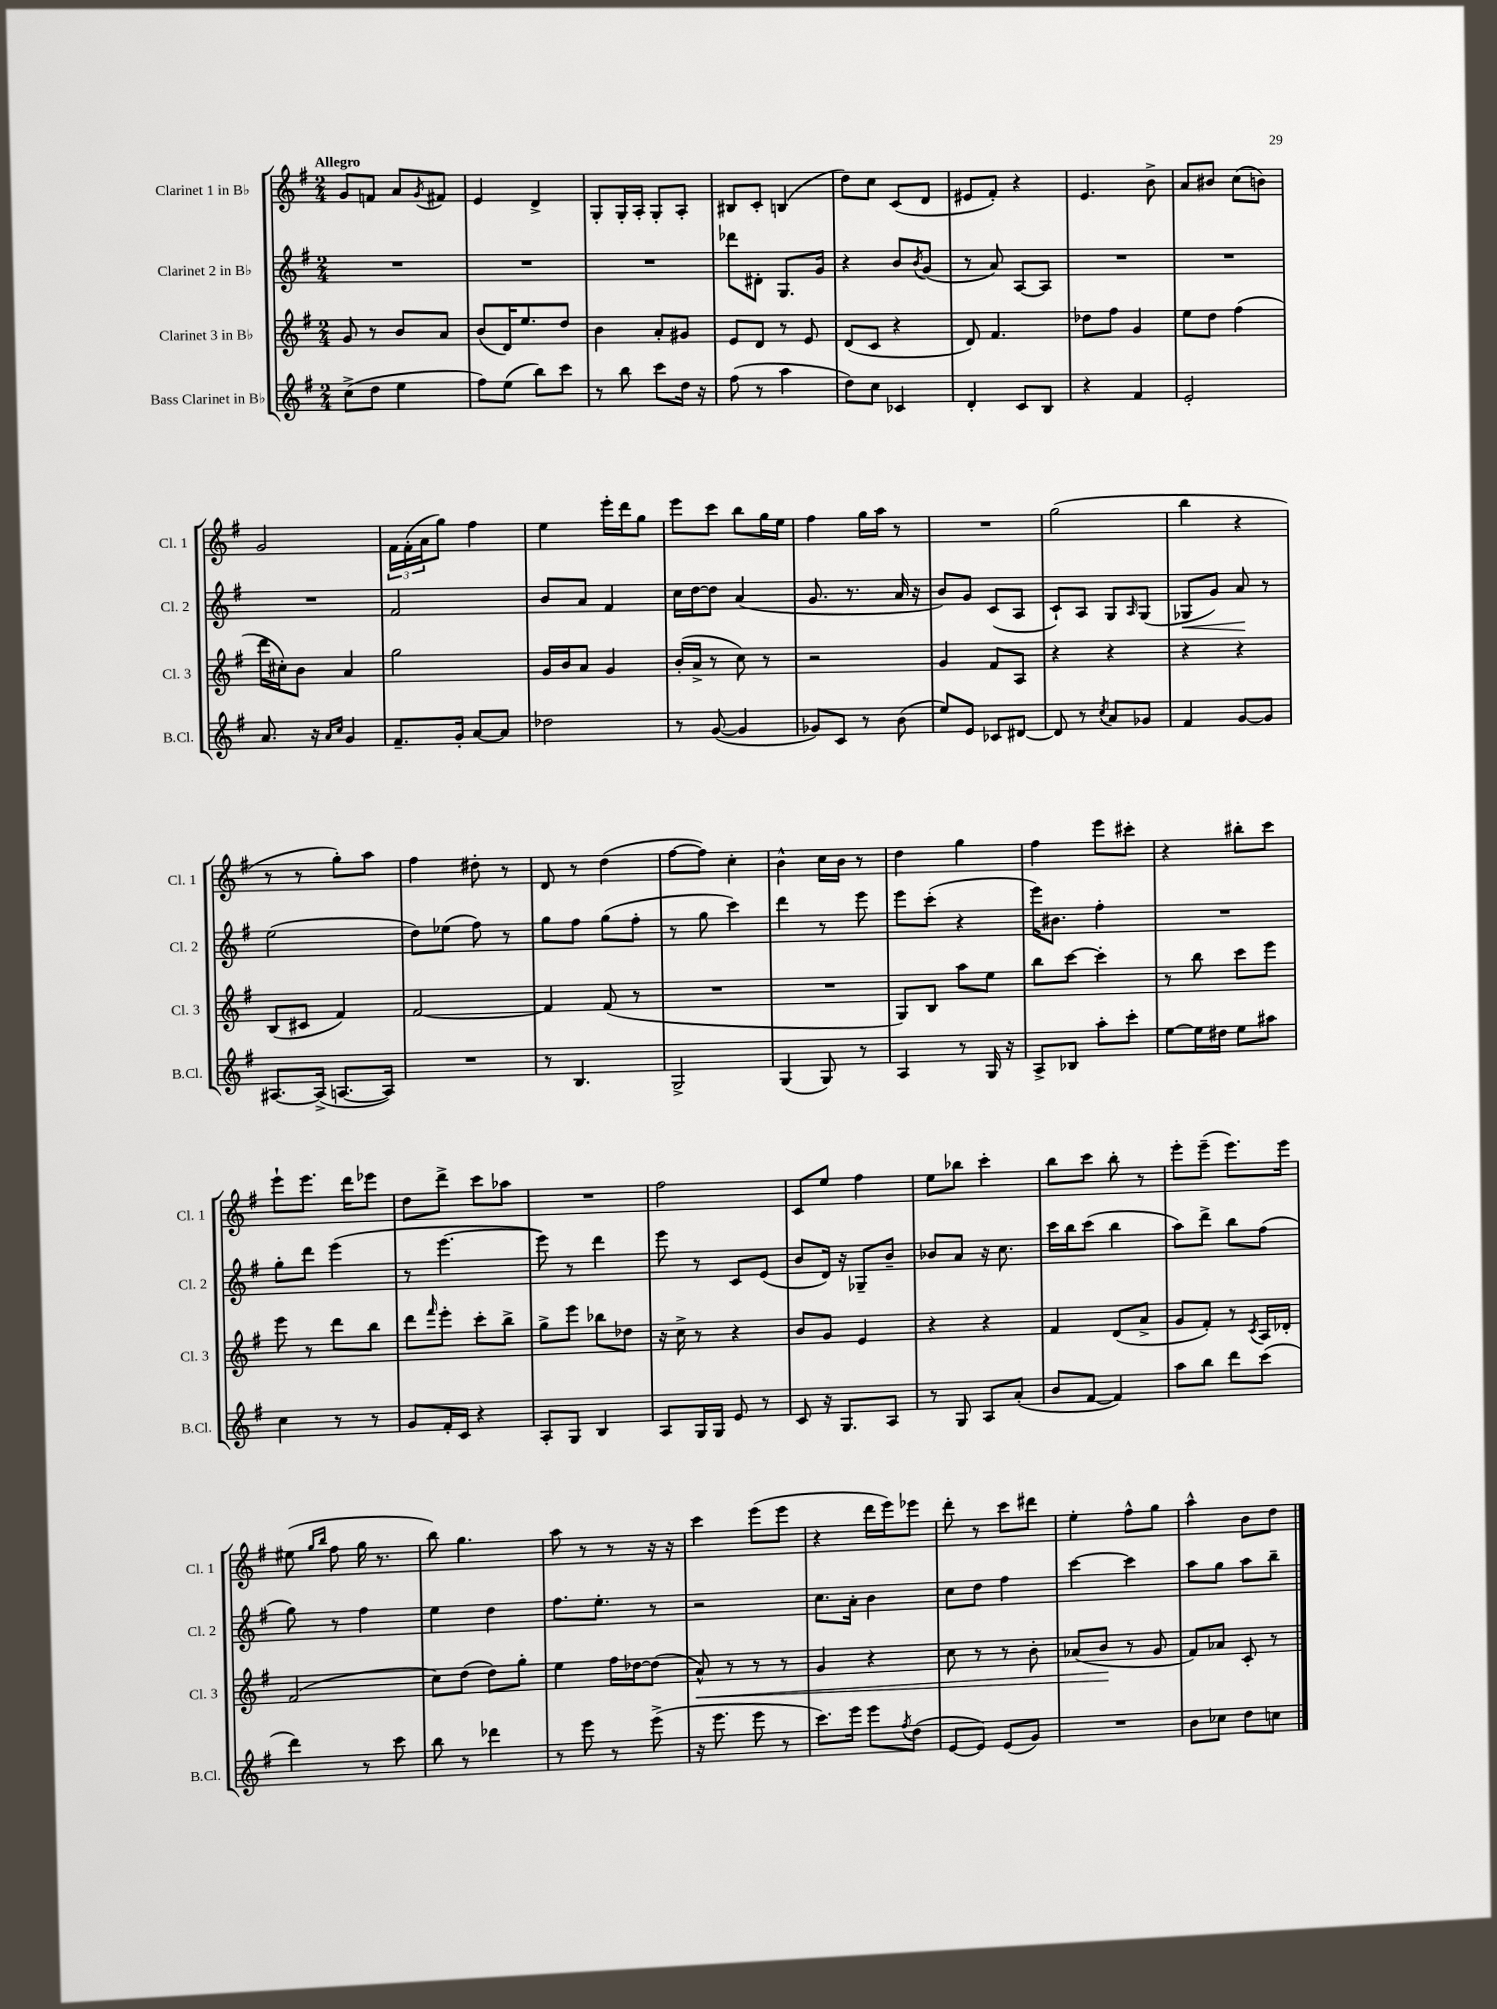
<<
\new StaffGroup <<
\new Staff = "s0" \with { instrumentName = "Clarinet 1 in Bb" shortInstrumentName = "Cl. 1" } {
    \clef treble \key g \major \numericTimeSignature \time 2/4 \tempo "Allegro"
    g'8 f'8 a'8 \acciaccatura { g'8 } fis'8 |
    e'4 d'4-> |
    g8-. g16-. a16-. g8-. a8-. |
    bis8 c'8-. b4( |
    d''8) c''8 c'8( d'8 |
    eis'8 fis'8-.) r4 |
    e'4. b'8-> |
    a'8 bis'8 c''8( b'8) |
    g'2 |
    \tuplet 3/2 { fis'16 fis'16-.( a'16 } g''8) fis''4 |
    e''4 e'''16-. d'''16 g''8 |
    e'''8 c'''8 b''8 g''16 e''16 |
    fis''4 g''16 a''16 r8 |
    R2 |
    g''2( |
    b''4 r4 |
    r8 r8 g''8-.) a''8 |
    fis''4 dis''8-. r8 |
    d'8 r8 d''4( |
    fis''8~ fis''8) c''4-. |
    b'4-^ c''16 b'16 r8 |
    d''4 g''4 |
    fis''4 e'''8 cis'''8-. |
    r4 bis''8-. c'''8 |
    e'''8-! e'''8. d'''16 ees'''8 |
    d''8 d'''8-> c'''8 aes''8 |
    R2 |
    fis''2 |
    c'8 e''8 fis''4 |
    e''8 bes''8 c'''4-. |
    b''8 c'''8 b''8-. r8 |
    e'''8-. e'''8--( e'''8.) e'''16 |
    eis''8( \grace { g''16 b''16 } fis''8 g''16 r8. |
    b''8) g''4. |
    a''8 r8 r8 r16 r16 |
    c'''4 e'''8( e'''8 |
    r4 d'''16 e'''16) ees'''8 |
    d'''8-. r8 c'''8 dis'''8 |
    e''4-. fis''8-^ g''8 |
    a''4-^ b'8 d''8 \bar "|." |
}
\new Staff = "s1" \with { instrumentName = "Clarinet 2 in Bb" shortInstrumentName = "Cl. 2" } {
    \clef treble \key g \major \numericTimeSignature \time 2/4
    R2 |
    R2 |
    R2 |
    des'''8 dis'8-. g8. g'16 |
    r4 b'8 \acciaccatura { b'8 } g'8( |
    r8 a'8) a8~ a8 |
    R2 |
    R2 |
    R2 |
    fis'2 |
    b'8 a'8 fis'4 |
    c''16 d''16~ d''8 a'4( |
    g'8. r8. a'16 r16 |
    b'8) g'8 c'8( a8 |
    c'8-!) a8 g8 \grace { a16 } g8( |
    ges8\< g'8) a'8\! r8 |
    e''2( |
    d''8) ees''8( fis''8) r8 |
    g''8 fis''8 g''8( fis''8-. |
    r8 g''8 c'''4) |
    d'''4 r8 e'''8 |
    e'''8 c'''8-.( r4 |
    e'''16) bis'8. fis''4-. |
    R2 |
    g''8-. d'''8 e'''4( |
    r8 e'''4.~ |
    e'''8) r8 d'''4 |
    e'''8 r8 c'8 e'8( |
    b'8 d'16) r16 ges8-- b'8-- |
    bes'8 a'8 r16 c''8. |
    c'''16 b''16 c'''8( b''4 |
    a''8) d'''8-> b''8 fis''8( |
    g''8) r8 fis''4 |
    e''4 d''4 |
    fis''8. e''8.-. r8 |
    r2 |
    c''8. a'16-. b'4 |
    c''8 d''8 fis''4 |
    c'''4~ c'''4 |
    a''8 g''8 a''8 b''8-- \bar "|." |
}
\new Staff = "s2" \with { instrumentName = "Clarinet 3 in Bb" shortInstrumentName = "Cl. 3" } {
    \clef treble \key g \major \numericTimeSignature \time 2/4
    g'8 r8 b'8 a'8 |
    b'8( d'16) e''8. d''8 |
    b'4 a'8-. gis'8 |
    e'8 d'8 r8 e'8 |
    d'8( c'8 r4 |
    d'8) fis'4. |
    des''8 fis''8 g'4 |
    e''8 d''8 fis''4( |
    d'''16 cis''16-.) b'8 a'4 |
    g''2 |
    g'16 b'16 a'8 g'4 |
    b'16-.( a'16-> r8 c''8) r8 |
    r2 |
    g'4 fis'8 a8 |
    r4 r4 |
    r4 r4 |
    b8( cis'8 fis'4) |
    fis'2~ |
    fis'4 fis'8( r8 |
    R2 |
    R2 |
    g8) b8 a''8 e''8 |
    b''8 c'''8~ c'''4-. |
    r8 b''8 c'''8 e'''8 |
    e'''8 r8 d'''8 b''8 |
    d'''8 \grace { fis'''16 } e'''8-. c'''8-. b''8-> |
    g''8-> e'''8 bes''8 des''8 |
    r16 c''16-> r8 r4 |
    b'8 g'8 e'4 |
    r4 r4 |
    fis'4 d'8( a'8-> |
    g'8 fis'8-.) r8 \acciaccatura { c'8 } a16 des'16-. |
    fis'2( |
    c''8) d''8( d''8) g''8-. |
    e''4 fis''16 des''16~ des''8( |
    a'8-^\<) r8 r8 r8 |
    g'4 r4 |
    c''8 r8 r8 b'8-. |
    aes'8( b'8\! r8 g'8 |
    fis'8) aes'8 c'8-. r8 \bar "|." |
}
\new Staff = "s3" \with { instrumentName = "Bass Clarinet in Bb" shortInstrumentName = "B.Cl." } {
    \clef treble \key g \major \numericTimeSignature \time 2/4
    c''8->( d''8 e''4 |
    fis''8) e''8( b''8) c'''8 |
    r8 b''8 c'''8 d''16 r16 |
    fis''8( r8 a''4 |
    d''8) c''8 ces'4 |
    d'4-. c'8 b8 |
    r4 fis'4 |
    e'2-. |
    a'8. r16 \grace { a'16 c''16 } g'4 |
    fis'8.-- g'16-. a'8~ a'8 |
    des''2 |
    r8 g'8~( g'4 |
    ges'8) c'8 r8 b'8( |
    e''8) e'8 ces'8 dis'8~ |
    dis'8 r8 \acciaccatura { c''8 } a'8 ges'8 |
    fis'4 g'8~ g'8 |
    ais8.~ ais16->( a8.~ a16) |
    R2 |
    r8 b4. |
    g2-> |
    g4( g8) r8 |
    a4 r8 g16 r16 |
    a8-> bes8 a''8-. c'''8-. |
    e''8~ e''16 dis''16 e''8 ais''8 |
    c''4 r8 r8 |
    g'8 fis'16-. c'16 r4 |
    a8-. g8 b4 |
    a8 g16 g16 e'8 r8 |
    c'8 r16 g8. a8 |
    r8 g8 a8 a'8-.( |
    b'8 fis'8~ fis'4) |
    a''8 b''8 d'''8 c'''8( |
    d'''4) r8 c'''8 |
    b''8 r8 des'''4 |
    r8 e'''8 r8 e'''8->( |
    r16 e'''8. e'''8 r8 |
    c'''8.) e'''16 e'''8 \acciaccatura { fis''8 } d''8( |
    e'8~ e'8) e'8( g'8) |
    R2 |
    b'8 ces''8 d''8 c''8 \bar "|." |
}
>>
>>
\layout { \context { \Score \remove "Bar_number_engraver" } }
